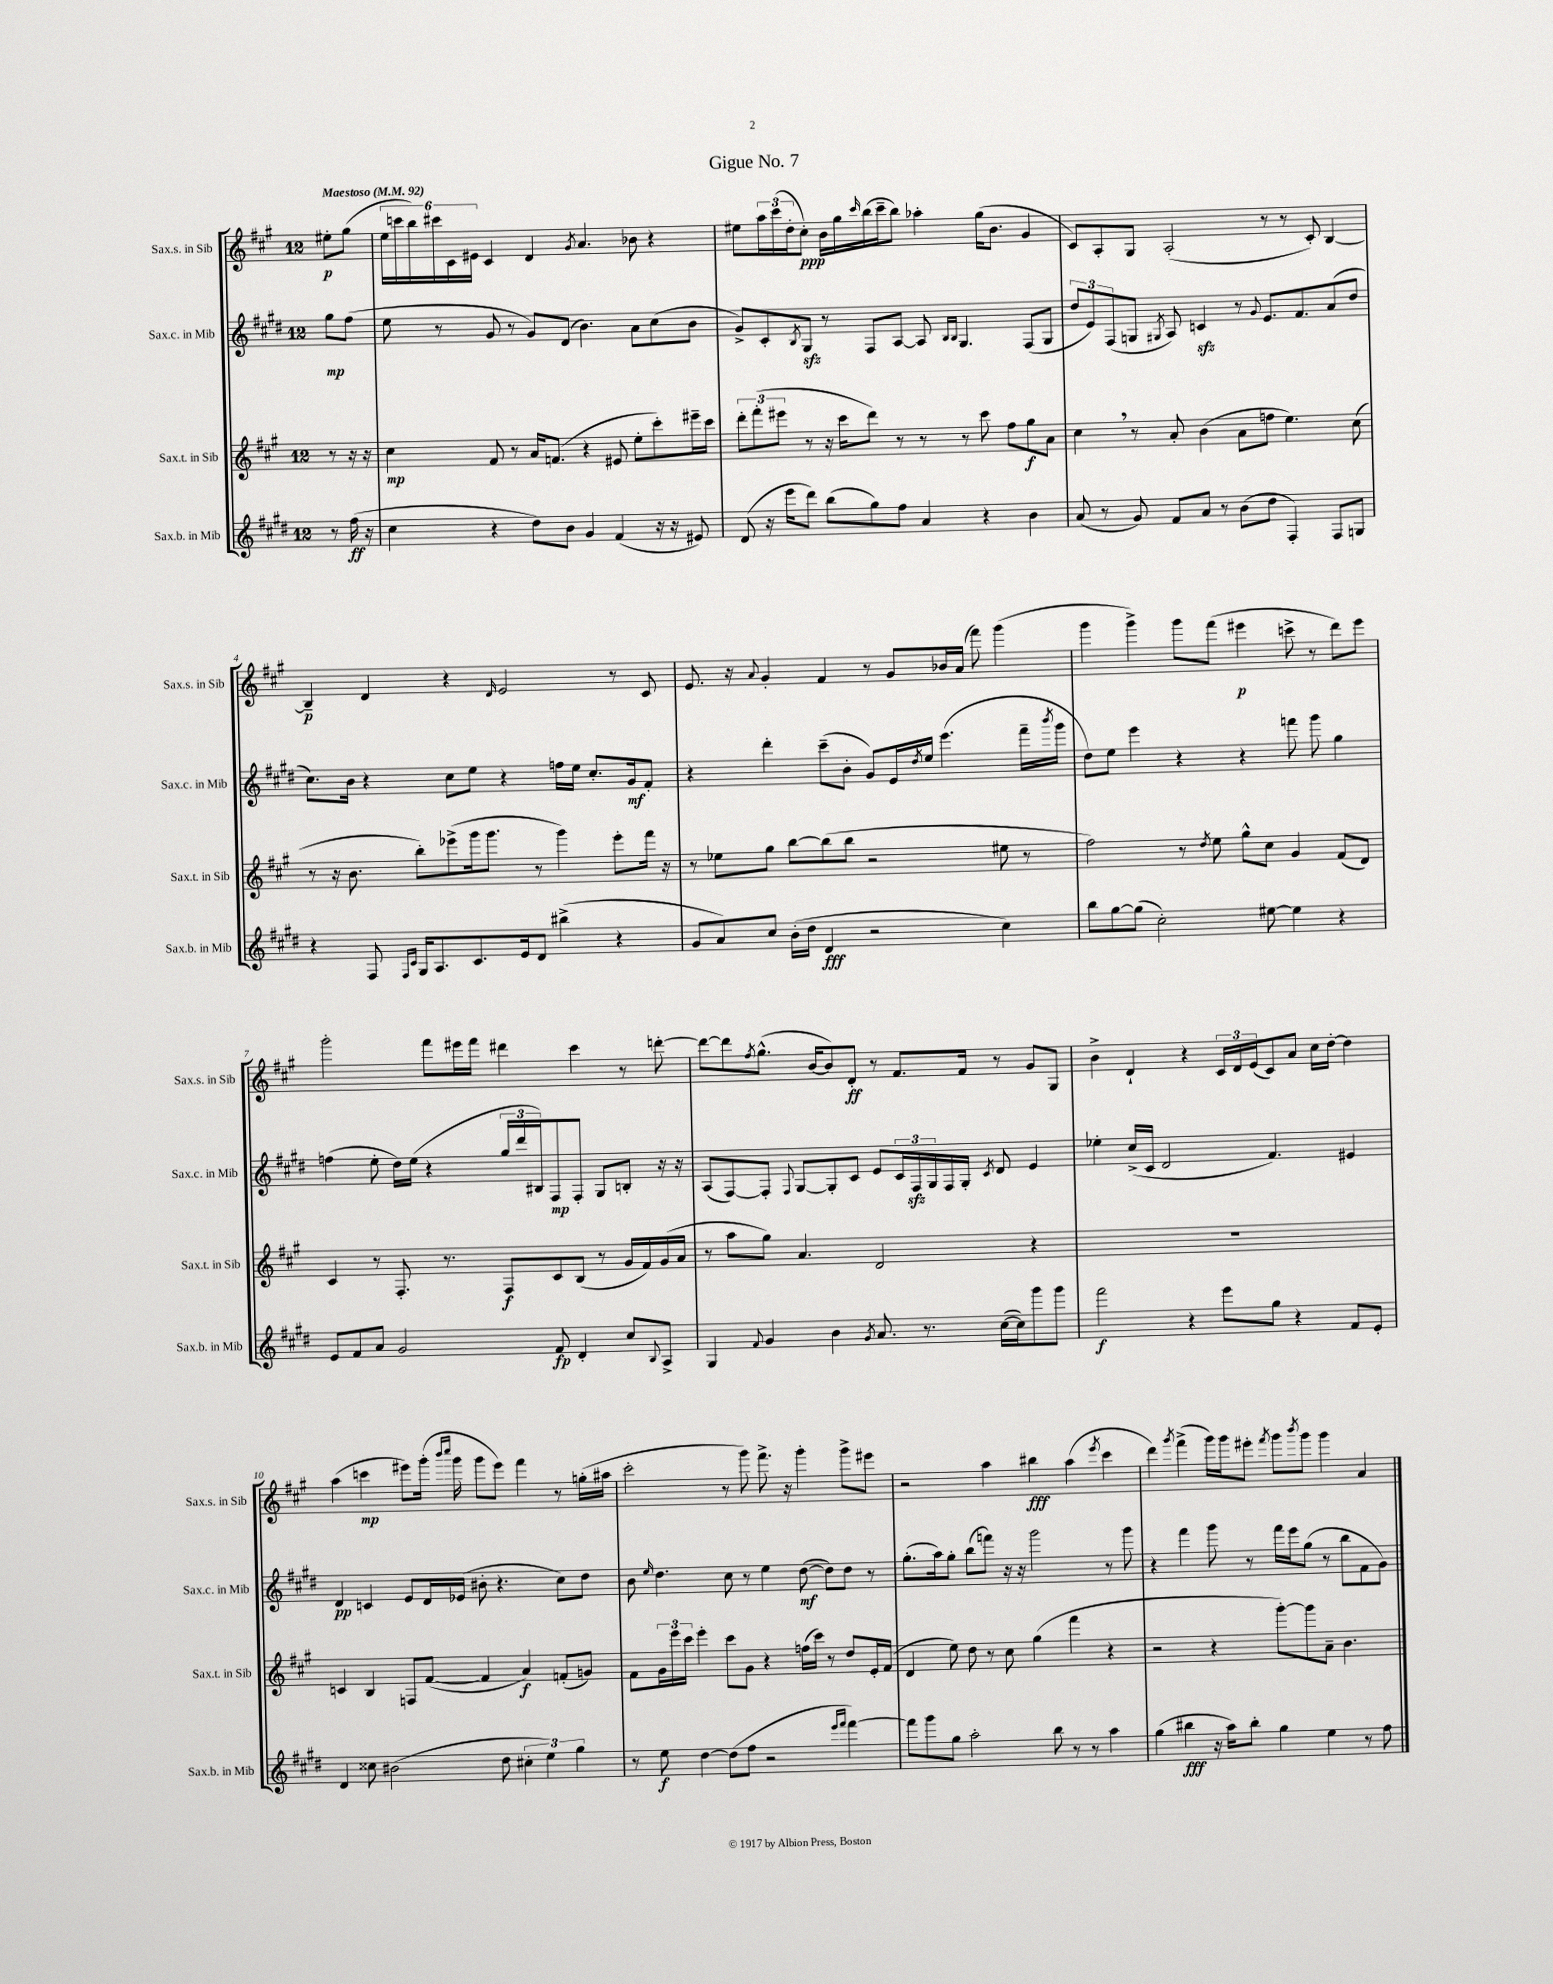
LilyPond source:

\header { title = "Gigue No. 7" }
<<
\new StaffGroup <<
\new Staff = "s0" \with { instrumentName = "Sax.s. in Sib" shortInstrumentName = "Sax.s. in Sib" } {
    \clef treble \key a \major \once \override Staff.TimeSignature.style = #'single-digit \time 12/8 \partial 4 \tempo "Maestoso" 4 = 92
    eis''8-.\p gis''8( |
    \tuplet 6/4 { e''16 c'''16 b''16) cis'''16 cis'16 eis'16 } cis'4 d'4 \acciaccatura { gis'8 } a'4. bes'8 r4 |
    eis''8 \tuplet 3/2 { a''16 cis'''16( d''16-. } cis''8-.\ppp) b'16 gis''16 \grace { cis'''16 } b''16( cis'''16-- b''8) aes''4-. gis''16( b'8. gis'4 |
    cis'8) a8-. gis8 a2-.( r8 r8 cis'8-.) b4~ |
    b4--\p d'4 r4 \grace { d'16 } e'2 r8 cis'8 |
    e'8. r16 \appoggiatura { a'8 } gis'4-. fis'4 r8 gis'8 bes'16 a'16( fis'''8) gis'''4( |
    gis'''4 gis'''4->) gis'''8 fis'''8( eis'''4\p c'''8-> r8 d'''8) eis'''8 |
    gis'''2-. fis'''8 eis'''16 fis'''16 dis'''4 cis'''4 r8 d'''8~-. |
    d'''8~ d'''8 \acciaccatura { fis''8 } gis''8.-^( b'16~ b'8) d'8-.\ff r8 fis'8. fis'16 r8 gis'8 gis8 |
    b'4-> d'4-! r4 \tuplet 3/2 { cis'16 d'16 e'16( } cis'8) a'8 cis''16 d''16~-. d''4 |
    a''4( c'''4\mp eis'''8) gis'''16-.( \grace { b'''16 cis''''16 } gis'''16 gis'''8 eis'''8) fis'''4 r8 g''16-.( ais''16 |
    cis'''2-. r8 gis'''8) fis'''8.-> r16 gis'''4-. gis'''8-> eis'''8 |
    r2 a''4 bis''4\fff a''4( \acciaccatura { e'''8 } cis'''4 |
    d'''4) \acciaccatura { gis'''8 } fis'''4->( gis'''16) gis'''16 eis'''8-. \acciaccatura { fis'''8 } gis'''8 \acciaccatura { b'''8 } gis'''8 gis'''4 a'4 \bar "|." |
}
\new Staff = "s1" \with { instrumentName = "Sax.c. in Mib" shortInstrumentName = "Sax.c. in Mib" } {
    \clef treble \key e \major \once \override Staff.TimeSignature.style = #'single-digit \time 12/8 \partial 4
    gis''8\mp fis''8( |
    e''8 r8 gis'8 r8 gis'8) dis'8( b'4.) a'8 cis''8( b'8 |
    gis'8->) cis'8-. \acciaccatura { b8 } gis8\sfz r8 fis8 a8~ a8 \grace { b16 b16 } gis4. fis8( gis8 |
    \tuplet 3/2 { dis''8 e'8) fis8( } g8 \acciaccatura { gis8 } a8) c'4\sfz r8 \appoggiatura { gis'8 } e'8. fis'8. a'8( dis''8 |
    cis''8.) b'16 r4 cis''8 e''8 r4 f''16 e''16 cis''8.-. gis'16\mf fis'8-. |
    r4 dis'''4-. cis'''8--( b'8-. gis'8) e'16 \acciaccatura { dis''8 } e''16 e'''4.( fis'''16-- \acciaccatura { b'''8 } gis'''16 |
    dis''8) e''8 e'''4 r4 r4 f'''8 gis'''8 gis''4 |
    f''4( e''8-. dis''16) e''16( r4 \tuplet 3/2 { gis''16 dis'''16 bis16) } fis8\mp fis8-. gis8 b8-. r16 r16 |
    a8( fis8~) fis8-. \appoggiatura { fis8 } gis8~ gis8-. cis'8 e'8 \tuplet 3/2 { cis'16 fis16\sfz gis16 } fis16 gis16-. \acciaccatura { cis'8 } dis'8 e'4 |
    ees''4-. cis''16->( cis'16 dis'2 fis'4.) eis'4 |
    dis'4\pp c'4 e'8 dis'16 ees'16( bis'8-. r4. cis''8) dis''8 |
    b'8 \grace { e''16 } dis''4. cis''8 r8 e''4 dis''8~\mf( dis''8) dis''8 r8 |
    gis''8.-.( a''16) gis''8-. b''8( f'''8) r16 r16 gis'''2 r8 gis'''8 |
    r4 fis'''4 gis'''8 r8 fis'''16 e'''16 gis''8( r8 b''8 fis'8 gis'8) \bar "|." |
}
\new Staff = "s2" \with { instrumentName = "Sax.t. in Sib" shortInstrumentName = "Sax.t. in Sib" } {
    \clef treble \key a \major \once \override Staff.TimeSignature.style = #'single-digit \time 12/8 \partial 4
    r8 r16 r16 |
    cis''4\mp fis'8 r8 a'16 f'8.( r4 eis'8 e''8-. cis'''8-.) eis'''16-- cis'''16 |
    \tuplet 3/2 { d'''8-. fis'''8-.( eis'''8 } r8 r16 cis'''16 d'''8) r8 r8 r8 cis'''8 fis''8 gis''8\f a'8 |
    cis''4 \breathe r8 a'8-. b'4( a'8 f''8 e''4.) cis''8( |
    r8 r16 b'8. b''8-.) ees'''8->( gis'''16 gis'''8. r8 gis'''4) ees'''8-. fis'''16 r16 |
    r8 ees''8 gis''8 b''8~ b''8( b''8 r2 eis''8 r8 |
    fis''2) r8 \acciaccatura { d''8 } e''8 gis''8-^ cis''8 gis'4 fis'8( d'8) |
    cis'4 r8 fis8.-. r8. fis8\f cis'8 b8( r8 gis'16 fis'16) gis'16( a'16 |
    r8 a''8 gis''8) a'4. d'2 r4 |
    R1. |
    c'4 b4 f8 fis'8~( fis'4 a'4\f) f'8-.( g'8) |
    fis'8 \tuplet 3/2 { gis'16 e'''16 cis'''16 } e'''4-. cis'''8 gis'8 r4 f''16( cis'''16) r8 d''8 e'16-. fis'16( |
    d'4 e''8) d''8 r8 cis''8 gis''4( fis'''4 r4 |
    r2 r4 gis'''8~-.) gis'''8 a'8-- b'4. \bar "|." |
}
\new Staff = "s3" \with { instrumentName = "Sax.b. in Mib" shortInstrumentName = "Sax.b. in Mib" } {
    \clef treble \key e \major \once \override Staff.TimeSignature.style = #'single-digit \time 12/8 \partial 4
    r8 fis''16\ff( r16 |
    cis''4 r4 dis''8) b'8 gis'4 fis'4( r16 r16 eis'8) |
    dis'8( r16 e'''16 dis'''8) b''8( gis''8) fis''8 a'4 r4 b'4 |
    a'8( r8 gis'8) fis'8 a'8 r8 b'8( dis''8 fis4-.) fis8 g8 |
    r4 fis8 \grace { fis16 cis'16 } gis16 a8. cis'8. e'16 dis'8 bis''4->( r4 |
    gis'8 a'8) cis''8 b'16-.( dis''16 dis'4\fff r2 cis''4) |
    b''8 gis''8~ gis''8( cis''2-.) eis''8~ eis''4 r4 |
    e'8 fis'8 a'8 gis'2 fis'8\fp dis'4-. cis''8 \appoggiatura { b8 } a8-> |
    gis4 \appoggiatura { fis'8 } gis'4 b'4 \acciaccatura { gis'8 } a'8. r8. cis''16~( cis''16) gis'''8 gis'''8 |
    fis'''2\f r4 e'''8 gis''8 r4 fis'8 e'8-. |
    dis'4 cisis''8 bis'2( dis''8 \tuplet 3/2 { cis''4-. e''4) gis''4 } |
    r8 e''8\f dis''4~ dis''8( fis''8 r2 \grace { e'''16 fis'''16 } fis'''4~) |
    fis'''8 gis'''8 gis''8 a''2-. b''8 r8 r8 a''4 |
    gis''4( bis''4\fff r16 a''16) bis''8-. gis''4 e''4 r8 fis''8 \bar "|." |
}
>>
>>
